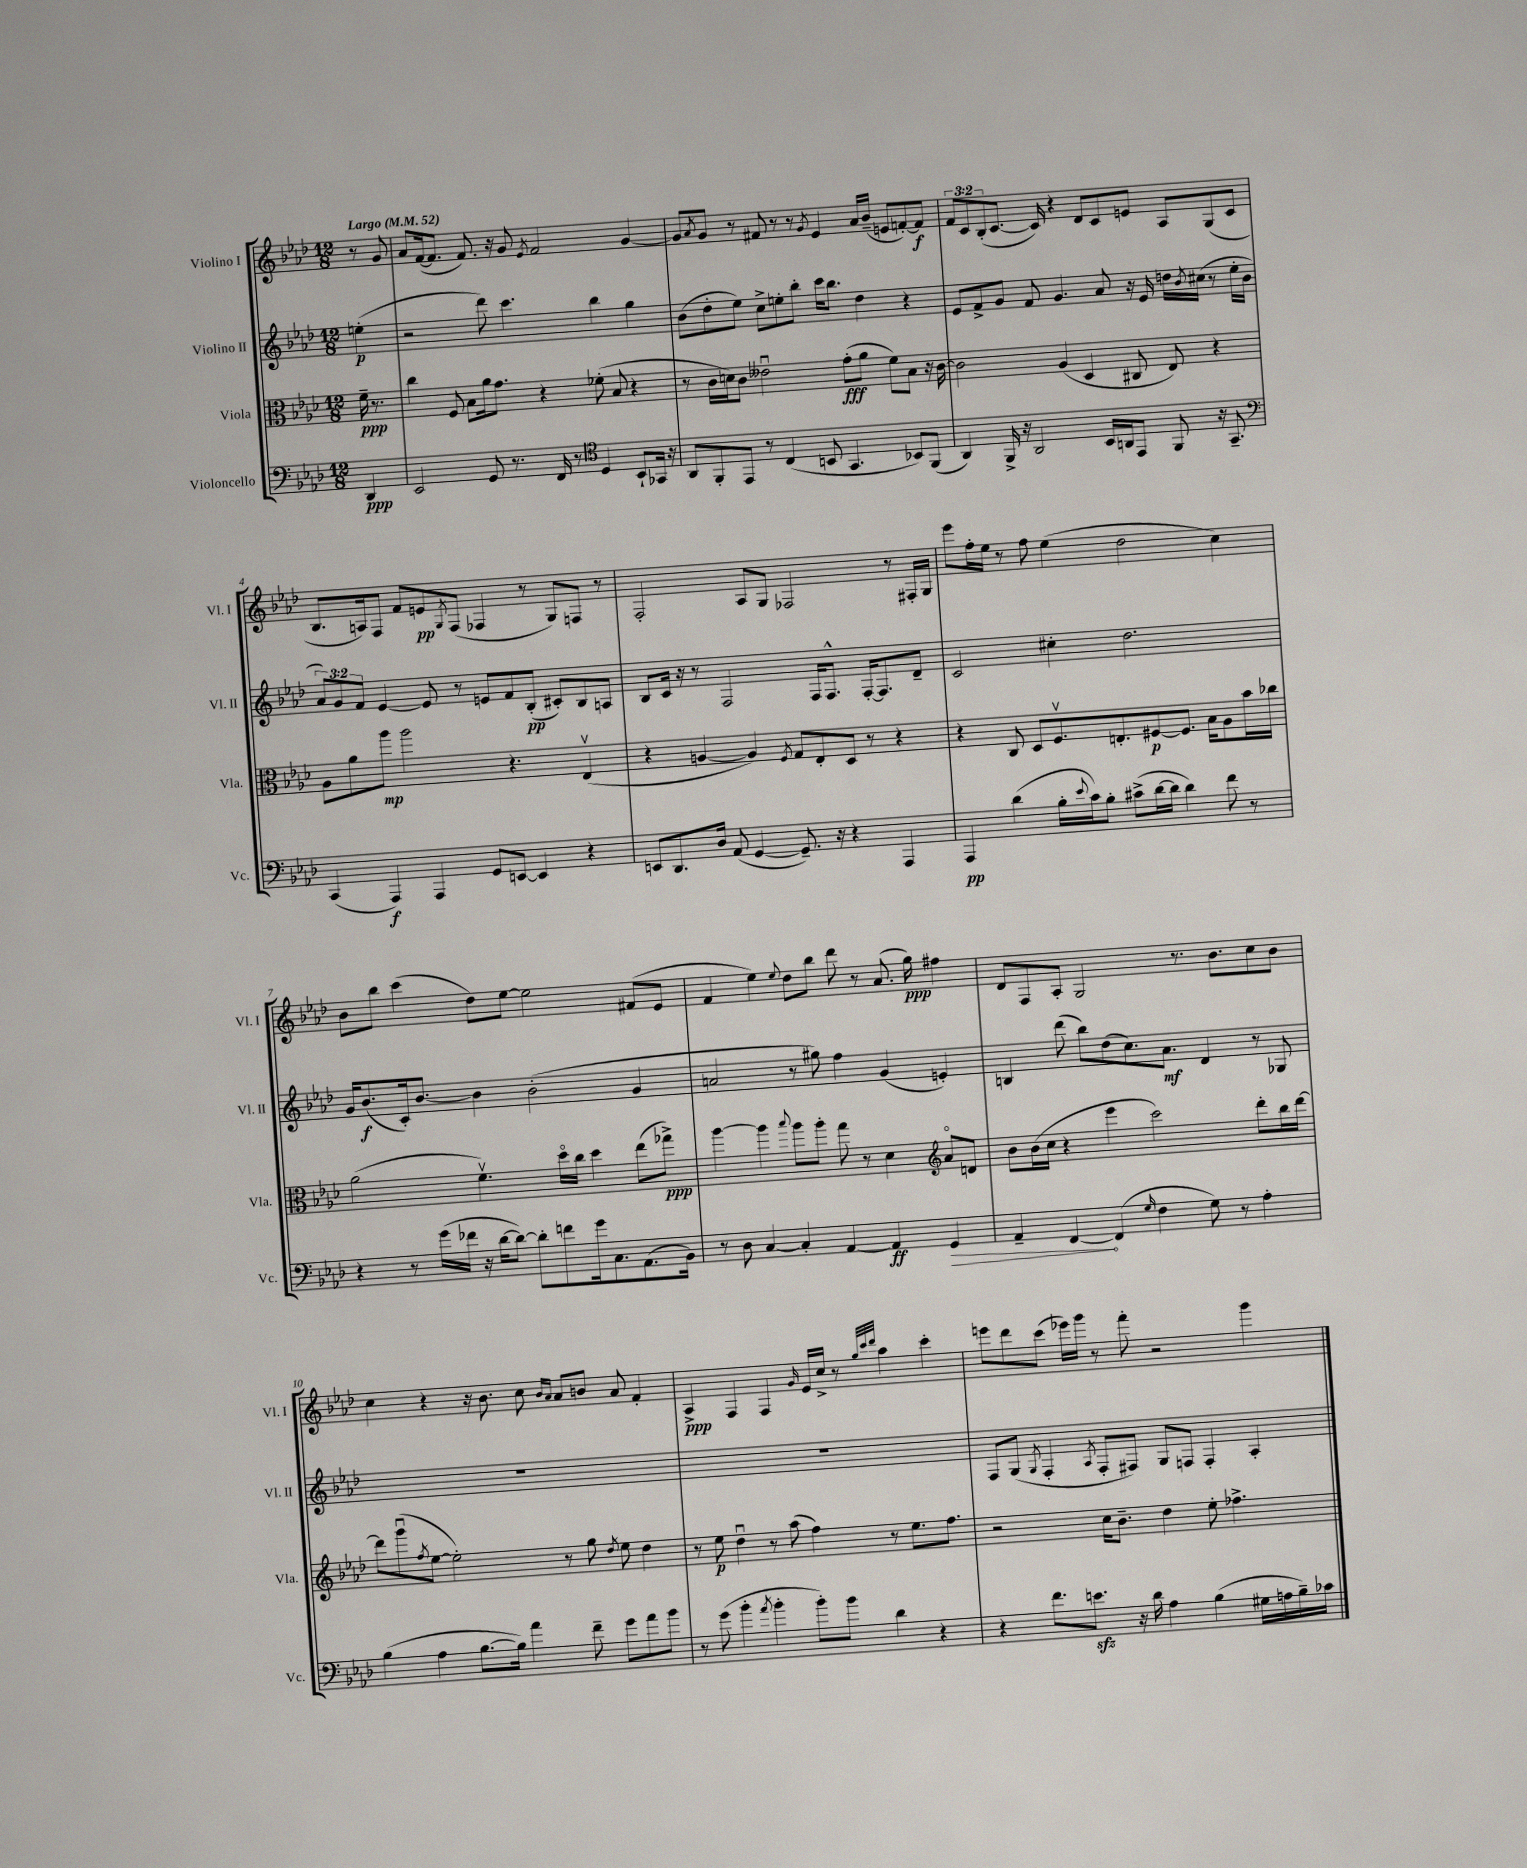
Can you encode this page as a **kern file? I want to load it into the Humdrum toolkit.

**kern	**dynam	**kern	**dynam	**kern	**dynam	**kern	**dynam
*part4	*part4	*part3	*part3	*part2	*part2	*part1	*part1
*staff4	*staff4	*staff3	*staff3	*staff2	*staff2	*staff1	*staff1
*I"Violoncello	*	*I"Viola	*	*I"Violino II	*	*I"Violino I	*
*I'Vc.	*	*I'Vla.	*	*I'Vl. II	*	*I'Vl. I	*
*clefF4	*	*clefC3	*	*clefG2	*	*clefG2	*
*k[b-e-a-d-]	*	*k[b-e-a-d-]	*	*k[b-e-a-d-]	*	*k[b-e-a-d-]	*
*M12/8	*	*M12/8	*	*M12/8	*	*M12/8	*
*MM52	*	*MM52	*	*MM52	*	*MM52	*
=	=	=	=	=	=	=	=
!	!	!	!	!	!	!LO:TX:a:B:t=Largo	!
4DD-/	ppp	16f~\	ppp	(4een'\	p	8r	.
.	.	8.r	.	.	.	.	.
.	.	.	.	.	.	8g/	.
=1	=1	=1	=1	=1	=1	=1	=1
2EE-/	.	4cc\	.	2r	.	8a-/L	.
.	.	.	.	.	.	([16f/k	.
.	.	.	.	.	.	8.f/J]	.
.	.	8F/	.	.	.	.	.
.	.	8B-\L	.	.	.	8.f/)	.
8GG/	.	16a-\k	.	8ddd-\)	.	.	.
.	.	8.g\J	.	.	.	16r	.
8.r	.	.	.	4.ccc\	.	8g/	.
.	.	.	.	.	.	8qe-/	.
.	.	4r	.	.	.	2f/	.
16FF/	.	.	.	.	.	.	.
8r	.	.	.	.	.	.	.
*clefC4	*	*	*	*	*	*	*
4D-/	.	(8f-X'\	.	4bb-\	.	.	.
.	.	8B-/	.	.	.	.	.
8BB-`/L	.	4r	.	4gg\	.	[4g/	.
16GG-X/Jk	.	.	.	.	.	.	.
16r	.	.	.	.	.	.	.
=2	=2	=2	=2	=2	=2	=2	=2
8AA-/L	.	8r	.	(8b-\L	.	8g/L]	.
.	.	.	.	.	.	8qa-/	.
8FF'/	.	16c\LL	.	8dd-'\	.	8g/J	.
.	.	16dn\J)	.	.	.	.	.
8EE-/J	.	8c\J	.	8ee-\J)	.	8r	.
8r	.	2e--Xu\	.	8cc^\L	.	8f#X/	.
(4C/	.	.	.	8een'\	.	8r	.
.	.	.	.	8bb-'\J	.	8r	.
.	.	.	.	.	.	8qg/	.
8BBn/	.	.	.	16ccc\KL	.	4e-/	.
.	.	.	.	8.bb-\J	.	.	.
4.GG/	.	(8g'\L	fff	.	.	.	.
.	.	8a-\J	.	4dd-\	.	16a-/LL	.
.	.	.	.	.	.	(16b-~/JJ	.
.	.	8f\L)	.	.	.	8en/L	.
8BB-X/L)	.	8B-\J	.	4r	.	[8fn'/)	.
(8FF/J	.	16r	.	.	.	8f/J]	f
.	.	[16c\	.	.	.	.	.
=3	=3	=3	=3	=3	=3	=3	=3
4AA-/)	.	2c\]	.	8e-/L	.	12f/L	.
.	.	.	.	.	.	12c/	.
.	.	.	.	8f^/	.	.	.
.	.	.	.	.	.	(12B-'/	.
16FF^/	.	.	.	8g/J	.	[8.c/J	.
16r	.	.	.	.	.	.	.
2AA-/	.	.	.	8f/	.	.	.
.	.	.	.	.	.	16c/])	.
.	.	(4A-/	.	4.g/	.	4r	.
.	.	4D-/	.	.	.	8d-/L	.
16BB-/LL	.	.	.	8a-/	.	8c/	.
16AAn/J	.	.	.	.	.	.	.
8EE-/J	.	8C#X/	.	16r	.	8en/J	.
.	.	.	.	16e-/	.	.	.
8FF/	.	8E-/)	.	16ddn\LL	.	8A-/L	.
.	.	.	.	8qb-/	.	.	.
.	.	.	.	(16cc#X\JJ	.	.	.
16r	.	4r	.	8r	.	(8G/	.
8.GG~/	.	.	.	.	.	.	.
.	.	.	.	16ee-'\LL	.	8c/J	.
.	.	.	.	16b-\JJ	.	.	.
!!LO:LB:g=z
=4	=4	=4	=4	=4	=4	=4	=4
*clefF4	*	*	*	*	*	*	*
(4CC/	.	8A-\L	.	12a-/L)	.	8.B-/L	.
.	.	.	.	12g/	.	.	.
.	.	8a-\	.	.	.	.	.
.	.	.	.	12f/J	.	.	.
.	.	.	.	.	.	16An/k)	.
4AAA-/)	f	8aa-\J	mp	[4e-/	.	8F/J	.
.	.	2aa-\	.	.	.	8f/L	.
4AAA-/	.	.	.	8e-/]	.	8en/	pp
.	.	.	.	.	.	8qG/	.
.	.	.	.	8r	.	(8F/J	.
8GG/L	.	.	.	8en/L	.	4F-X/	.
[8EEn/J	.	4.r	.	8f/	.	.	.
4EE/]	.	.	.	(8B-'/J	pp	8r	.
.	.	.	.	8c#X'/L)	.	8G/L)	.
4r	.	(4E-v/	.	8B-/	.	8Fn/J	.
.	.	.	.	8An/J	.	8r	.
=5	=5	=5	=5	=5	=5	=5	=5
8EEn/L	.	4r	.	8B-/L	.	2F'/	.
8.DD-/	.	.	.	16c/Jk	.	.	.
.	.	.	.	16r	.	.	.
.	.	[4An/	.	8r	.	.	.
16D-/Jk	.	.	.	.	.	.	.
(8AA-/	.	.	.	2F/	.	.	.
[4GG/	.	4A/])	.	.	.	8A-/L	.
.	.	.	.	.	.	8G/J	.
.	.	8qF/	.	.	.	.	.
8.GG~/])	.	8G/L	.	.	.	2F-X/	.
.	.	8E-'/	.	16F/KL	.	.	.
16r	.	.	.	8.F^^/J	.	.	.
4r	.	8D-/J	.	.	.	.	.
.	.	8r	.	[16F'/KL	.	.	.
.	.	.	.	8.F/]	.	.	.
4AAA-/	.	4r	.	.	.	8r	.
.	.	.	.	8d-~/J	.	16F#X'/LL	.
.	.	.	.	.	.	16G/JJ	.
=6	=6	=6	=6	=6	=6	=6	=6
4AAA-/	pp	4r	.	2c/	.	8eee-\L	.
.	.	.	.	.	.	16ff'\L	.
.	.	.	.	.	.	16ee-\JJ	.
(4d-\	.	8C/	.	.	.	8r	.
.	.	8D-/L	.	.	.	8ff\	.
16B-'\LL	.	8.Fv/	.	4cc#X'\	.	(4ee-\	.
8qqe-/	.	.	.	.	.	.	.
16c\J)	.	.	.	.	.	.	.
8B-'\J	.	.	.	.	.	.	.
.	.	8.En'/	.	.	.	.	.
(8c#X^\L	.	.	.	2.dd-\	.	2dd-\	.
[16d-\L	.	[8F#X/	p	.	.	.	.
16d-\JJ]	.	.	.	.	.	.	.
4d-\)	.	8.F#/J]	.	.	.	.	.
.	.	16B-\KL	.	.	.	.	.
8f\	.	8A-\	.	.	.	4cc\)	.
8r	.	16b-\L	.	.	.	.	.
.	.	16cc-X\JJ	.	.	.	.	.
!!LO:LB:g=z
=7	=7	=7	=7	=7	=7	=7	=7
4r	.	(2a-\	.	16g/KL	.	8b-\L	.
.	.	.	.	(8.b-/	f	.	.
.	.	.	.	.	.	8bb-\J	.
8r	.	.	.	16c'/k)	.	(4ccc\	.
.	.	.	.	[8.b-/J	.	.	.
(16g\LL	.	.	.	.	.	.	.
16f-X\JJ	.	.	.	.	.	.	.
16r	.	4.fv\)	.	4b-\]	.	8dd-\L)	.
[16d-\KL	.	.	.	.	.	.	.
8d-\J_)	.	.	.	.	.	[8ee-\J	.
8d-'\L]	.	.	.	(2b-'\	.	2ee-\]	.
8fn\	.	16dd-\LL	.	.	.	.	.
.	.	16cc\JJ	.	.	.	.	.
16g\k	.	4dd-\	.	.	.	.	.
8.C\	.	.	.	.	.	.	.
(8.AA-\	.	(8ee-\L	.	4g/	.	(8f#X/L	.
.	.	8gg-X^\J)	ppp	.	.	8e-/J	.
16BB-\Jk)	.	.	.	.	.	.	.
=8	=8	=8	=8	=8	=8	=8	=8
8r	.	[4aa-\	.	2an/	.	4f/	.
8D-\	.	.	.	.	.	.	.
[4C/	.	4aa-\]	.	.	.	4ee-\)	.
.	.	8qqbb-/	.	.	.	8qqee-/	.
4C'/]	.	8aa-\L	.	8r	.	8dd-\L	.
.	.	8aa-'\J	.	8gg#X\)	.	8bb-\J	.
[4AA-/	.	8gg\	.	4ff\	.	8ddd-\	.
.	.	8r	.	.	.	8r	.
4AA-/]	ff	4d-\	.	(4g/	.	(8.a-/	.
.	.	.	.	.	.	16gg\)	ppp
*	*	*clefG2	*	*	*	*	*
!	!LO:HP:b	!	!	!	!	!	!
4GG/	>	8a-/L	.	4en'/)	.	4ff#X\	.
.	.	8dn/J	.	.	.	.	.
=9	=9	=9	=9	=9	=9	=9	=9
4AA-~/	.	8b-\L	.	4Bn/	.	8d-/L	.
.	.	(16b-\L	.	.	.	8F/	.
.	.	16cc\JJ	.	.	.	.	.
[4FF/	.	4r	.	(8ddd-\	.	8A-'/J	.
.	.	.	.	8bb-\L)	.	2G/	.
(4FF/]	]	4eee-\	.	(8dd-\	.	.	.
.	.	.	.	8.cc\)	.	.	.
16qqG/	.	.	.	.	.	.	.
4F\	.	2ccc\)	.	.	.	.	.
.	.	.	.	8.a-\J	mf	.	.
.	.	.	.	.	.	8.r	.
8G\)	.	.	.	4d-/	.	.	.
.	.	.	.	.	.	8.b-\L	.
8r	.	.	.	.	.	.	.
4A-'\	.	8ddd-'\L	.	8r	.	8cc\	.
.	.	16bb-\L	.	8G-X/	.	8b-\J	.
.	.	[16ddd-\JJ	.	.	.	.	.
!!LO:LB:g=z
=10	=10	=10	=10	=10	=10	=10	=10
(4B-\	.	8ddd-\L]	.	1.r	.	4cc\	.
.	.	(8gggu\	.	.	.	.	.
.	.	8qff/	.	.	.	.	.
4A-\	.	[8ee-\J	.	.	.	4r	.
.	.	2ee-'\])	.	.	.	.	.
[8.B-\L	.	.	.	.	.	16r	.
.	.	.	.	.	.	8.b-\	.
16B-\Jk])	.	.	.	.	.	.	.
4a-\	.	.	.	.	.	8cc\	.
.	.	.	.	.	.	16qqb-/LL	.
.	.	.	.	.	.	16qqa-/JJ	.
.	.	8r	.	.	.	8a-/L	.
8f~\	.	8gg\	.	.	.	8bn/J	.
.	.	8qdd-/	.	.	.	.	.
8g\L	.	8ee-\	.	.	.	8a-/	.
8a-\	.	4dd-\	.	.	.	4f'/	.
8b-\J	.	.	.	.	.	.	.
=11	=11	=11	=11	=11	=11	=11	=11
8r	.	8r	.	1.r	.	4A-^/	ppp
(8g\	.	8ee-\	p	.	.	.	.
4b-'\	.	4dd-u\	.	.	.	4F/	.
8qa-/	.	.	.	.	.	.	.
4b-'\	.	8r	.	.	.	4F/	.
.	.	(8aa-\	.	.	.	.	.
.	.	.	.	.	.	16qqg/	.
8b-'\L)	.	4ff\)	.	.	.	16e-/LL	.
.	.	.	.	.	.	16cc^/JJ	.
8b-\J	.	.	.	.	.	8r	.
.	.	.	.	.	.	32qqgg/LLL	.
.	.	.	.	.	.	32qqccc/	.
.	.	.	.	.	.	32qqddd-/JJJ	.
4d-\	.	8r	.	.	.	4aa-\	.
.	.	8.ee-\L	.	.	.	.	.
4r	.	.	.	.	.	4ccc'\	.
.	.	8.ff\J	.	.	.	.	.
=12	=12	=12	=12	=12	=12	=12	=12
4r	.	2r	.	8F/L	.	8eeen\L	.
.	.	.	.	(8G/J	.	8ddd-\	.
.	.	.	.	8qG/	.	.	.
8.f\L	.	.	.	4F'/	.	(8ccc\J	.
.	.	.	.	.	.	16eee-X\LL)	.
8.enzz\J	.	.	.	.	.	16ggg\JJ	.
.	.	.	.	8qA-/	.	.	.
.	.	16cc\KL	.	8F'/L	.	8r	.
.	.	8.b-~\J	.	.	.	.	.
16r	.	.	.	8F#X/J)	.	8fff'\	.
16d-\	.	.	.	.	.	.	.
4A-\	.	4dd-\	.	8G/L	.	2r	.
.	.	.	.	8Fn/J	.	.	.
(4B-\	.	8ee-'\	.	4F'/	.	.	.
.	.	4.ff-X^\	.	.	.	.	.
16G#X\LL	.	.	.	4A-'/	.	4ggg\	.
16An\	.	.	.	.	.	.	.
16B-~\)	.	.	.	.	.	.	.
16c-X\JJ	.	.	.	.	.	.	.
==	==	==	==	==	==	==	==
*-	*-	*-	*-	*-	*-	*-	*-
